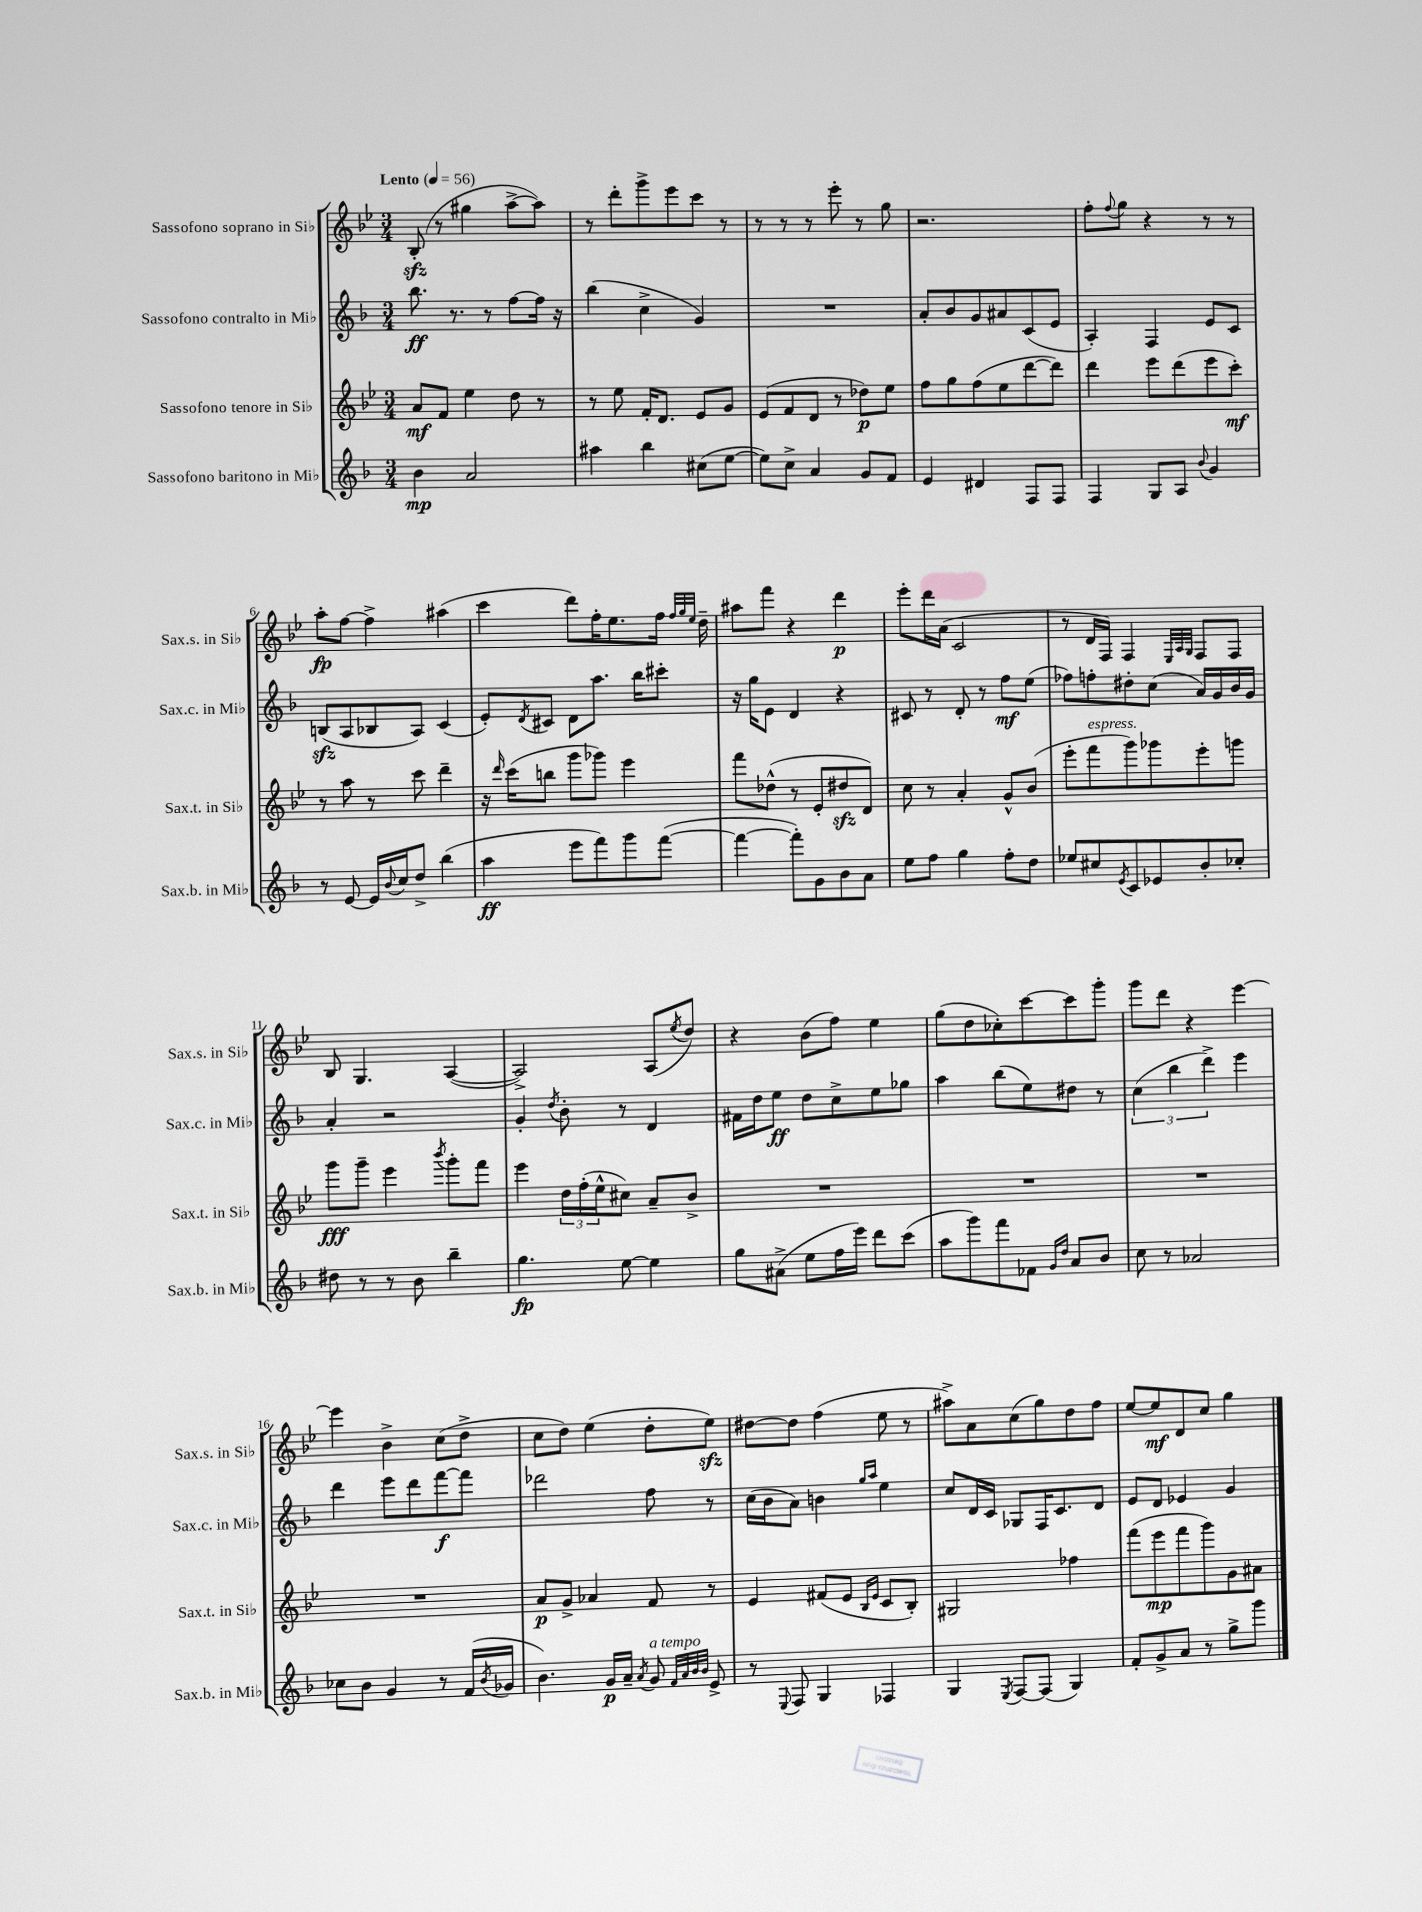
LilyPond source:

<<
\new StaffGroup <<
\new Staff = "s0" \with { instrumentName = "Sassofono soprano in Sib" shortInstrumentName = "Sax.s. in Sib" } {
    \clef treble \key bes \major \numericTimeSignature \time 3/4 \tempo "Lento" 4 = 56
    bes8-.\sfz( r8 gis''4 a''8~-> a''8) |
    r8 d'''8-. g'''8-> ees'''8 c'''8 r8 |
    r8 r8 r8 ees'''8-. r8 g''8 |
    r2. |
    f''8-. \appoggiatura { f''8 } g''8 r4 r8 r8 |
    a''8-.\fp f''8~ f''4-> ais''4( |
    c'''4 d'''8) f''16-. ees''8. f''16 \grace { f''32 g''32 ees''32 } d''16-- |
    ais''8 f'''8 r4 d'''4\p |
    ees'''8-. d'''16 a'16( c'2 |
    r8 d'16 f16) f4 \grace { ees32 a32 g32 } f8 f8 |
    bes8 g4. a4~( |
    a2->) a8( \acciaccatura { ees''8 } d''8) |
    r4 bes'8( f''8) ees''4 |
    g''8( d''8 ces''8-.) c'''8~ c'''8 g'''8-. |
    g'''8 d'''8 r4 ees'''4~ |
    ees'''4 bes'4-> c''8( d''8-> |
    c''8 d''8) ees''4( d''8-. ees''8\sfz) |
    dis''8~ dis''8 f''4( ees''8 r8 |
    ais''8->) a'8 c''8( g''8) d''8 f''8 |
    ees''8~ ees''8\mf d'8 c''8 g''4 \bar "|." |
}
\new Staff = "s1" \with { instrumentName = "Sassofono contralto in Mib" shortInstrumentName = "Sax.c. in Mib" } {
    \clef treble \key f \major \numericTimeSignature \time 3/4
    bes''8.\ff r8. r8 f''8~ f''16 r16 |
    bes''4( c''4-> g'4) |
    R2. |
    a'8-. bes'8 g'8 ais'8 c'8( e'8 |
    a4-.) f4 e'8 c'8 |
    b8\sfz( a8 bes8 a8) c'4( |
    e'8-.) \acciaccatura { d'8 } cis'8 d'8 a''8. bes''16 cis'''8-. |
    r16 g''16 e'8 d'4 r4 |
    cis'8 r8 d'8-. r8 f''8\mf e''8( |
    fes''8) f''8-. dis''8-. c''8( a'16) g'16 bes'16 g'16 |
    a'4-. r2 |
    g'4-. \acciaccatura { d''8 } bes'8-. r8 d'4 |
    fis'16 d''16 e''8\ff d''8 c''8-> e''8 ges''8 |
    a''4 bes''8( e''8) dis''8 r8 |
    \tuplet 3/2 { c''4( bes''4 d'''4->) } e'''4 |
    d'''4 e'''8 d'''8 f'''8~\f f'''8 |
    des'''2 f''8 r8 |
    c''16( bes'16 a'8) b'4 \grace { g''16 a''16 } e''4 |
    c''8 d'16 c'16 ges8 f16 c'8. d'8 |
    e'8 d'8 ees'4 g'4 \bar "|." |
}
\new Staff = "s2" \with { instrumentName = "Sassofono tenore in Sib" shortInstrumentName = "Sax.t. in Sib" } {
    \clef treble \key bes \major \numericTimeSignature \time 3/4
    a'8\mf f'8 ees''4 d''8 r8 |
    r8 ees''8 f'16-. d'8. ees'8 g'8 |
    ees'8( f'8 d'8 r8 des''8\p) ees''8 |
    f''8 g''8 f''8( ees''8 d'''8~ d'''8) |
    d'''4 ees'''8 d'''8( ees'''8 c'''8-.\mf) |
    r8 a''8 r8 c'''8 d'''4-- |
    r16 \grace { d'''16 } c'''16( b''8 g'''8 ges'''8) ees'''4 |
    f'''8 des''8-^( r8 ees'8-. dis''8\sfz d'8) |
    c''8 r8 a'4-. g'8-^ bes'8( |
    ees'''8-. f'''8^\markup { \italic "espress." } g'''8) ges'''8 ees'''8-. g'''8 |
    g'''8\fff g'''8-- ees'''4 \acciaccatura { bes'''8 } g'''8-. f'''8 |
    ees'''4 \tuplet 3/2 { d''16 f''16-.( ees''16-^ } cis''8) a'8-- bes'8-> |
    R2. |
    R2. |
    R2. |
    R2. |
    a'8\p g'8-> aes'4 f'8 r8 |
    ees'4 fis'8( ees'8 \grace { bes16 ees'16 } c'8 bes8-.) |
    gis2 fes''4 |
    f'''8( ees'''8\mp f'''8 g'''8) g'8 ais'8 \bar "|." |
}
\new Staff = "s3" \with { instrumentName = "Sassofono baritono in Mib" shortInstrumentName = "Sax.b. in Mib" } {
    \clef treble \key f \major \numericTimeSignature \time 3/4
    bes'4\mp a'2 |
    ais''4 bes''4 cis''8( e''8~ |
    e''8) c''8-> a'4 g'8 f'8 |
    e'4 dis'4 f8 f8 |
    f4 g8 a8 \appoggiatura { bes'8 } g'4 |
    r8 e'8~ e'16 \appoggiatura { bes'8 } c''16 d''8-> bes''4( |
    a''4\ff e'''8 f'''8) g'''8 f'''8~( |
    f'''4~ f'''8-.) g'8 bes'8 a'8 |
    e''8 f''8 g''4 f''8-. d''8 |
    ees''8 cis''8 \acciaccatura { e'8 } c'8 ees'8 bes'8-. ces''8-. |
    dis''8 r8 r8 bes'8 bes''4-- |
    g''4.\fp e''8~ e''4 |
    g''8 ais'8->( e''8 f''16 e'''16) d'''8 c'''8( |
    a''8 g'''8) f'''8 fes'8 \grace { g'16 d''16 } a'8 bes'8 |
    c''8 r8 aes'2 |
    ces''8 bes'8 g'4 r8 f'16( \acciaccatura { bes'8 } ges'16 |
    bes'4.) g'16\p a'16-- \acciaccatura { a'8 } g'8^\markup { \italic "a tempo" } \grace { f'32 a'32 bes'32 bes'32 } e'8-> |
    r8 \appoggiatura { e8 } f8 g4 fes4 |
    g4 \acciaccatura { e8 } f8~ f8( g4) |
    f'8-. g'8-> a'8 r8 g''8-> g'''8 \bar "|." |
}
>>
>>
